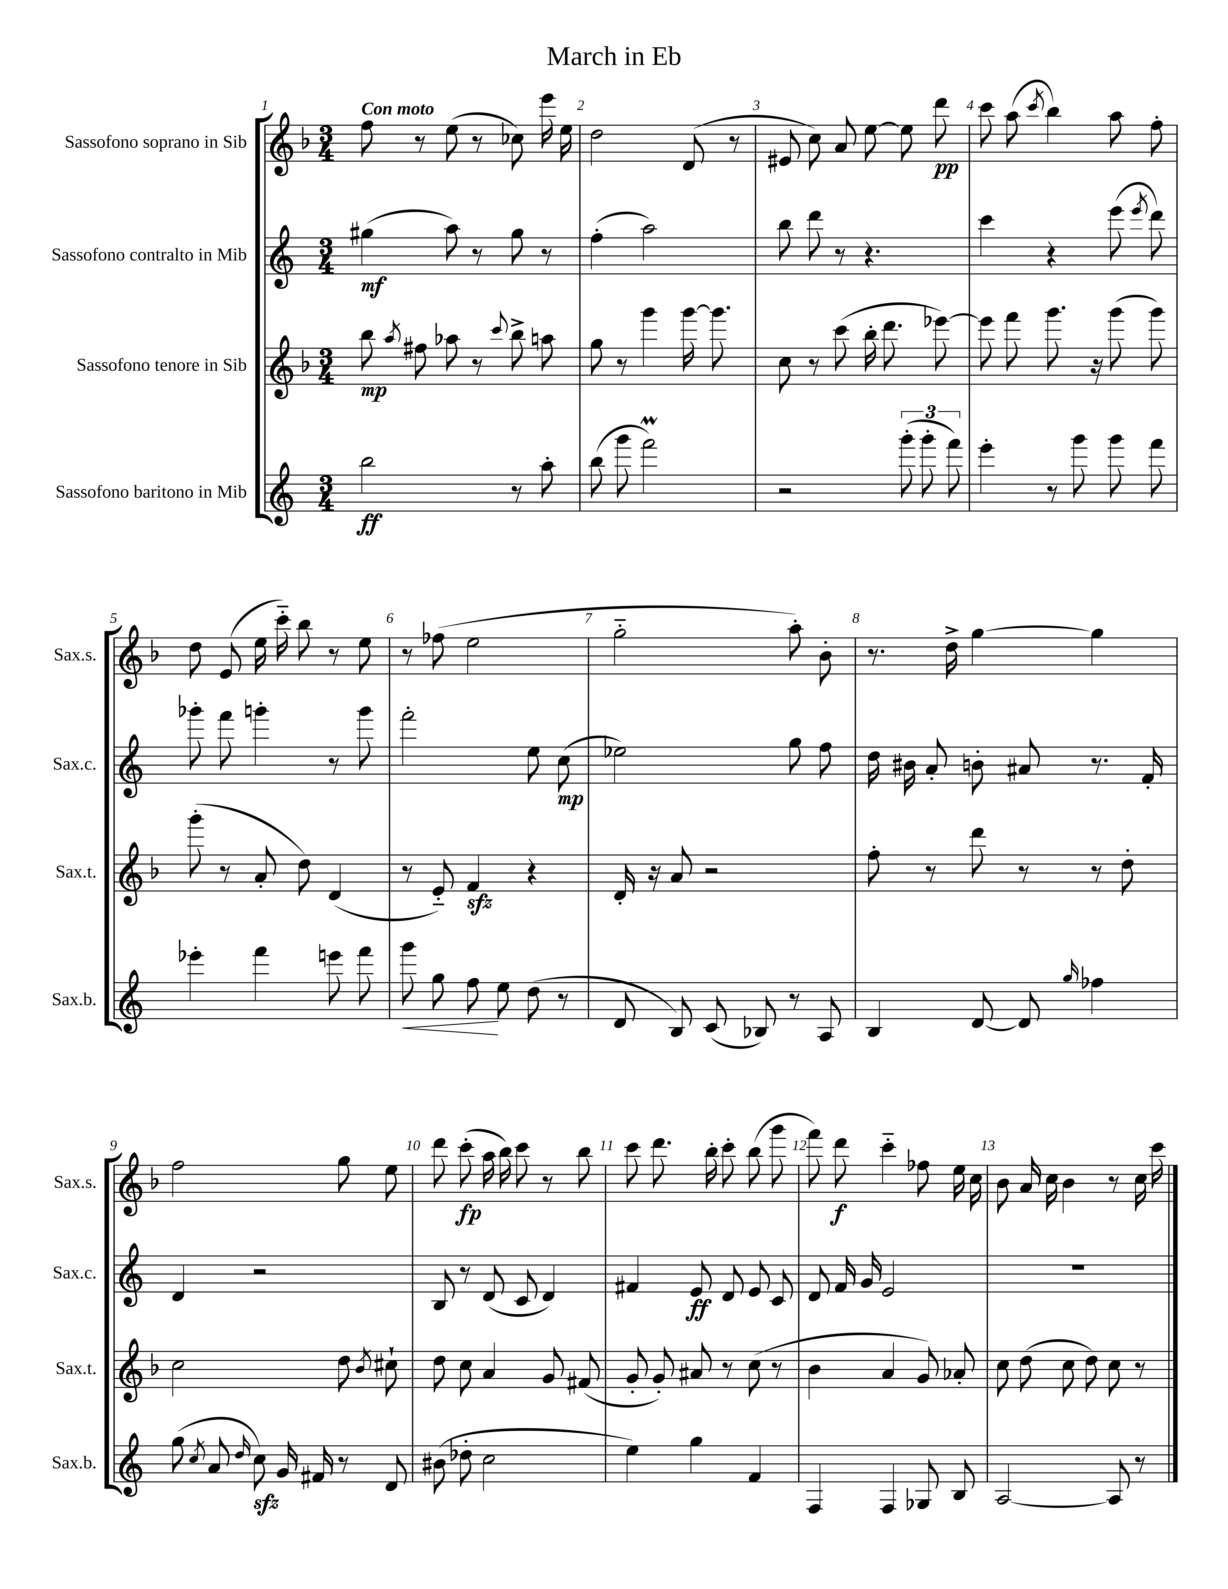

**kern	**kern	**kern	**kern
*staff4	*staff3	*staff2	*staff1
*clefG2	*clefG2	*clefG2	*clefG2
*k[]	*k[b-]	*k[]	*k[b-]
*M3/4	*M3/4	*M3/4	*M3/4
2bb	8bb-	(4gg#	8ff
.	8qaa	.	.
.	8ff#	.	8r
.	8aa-	8aa)	(8ee
.	8r	8r	8r
.	8qqccc	.	.
8r	8bb-^	8gg#	8cc-)
8aa'	8aa	8r	16eee
.	.	.	16ee
=	=	=	=
(8bb	8gg	(4ff'	2dd
8ggg	8r	.	.
2fff)	4ggg	2aa)	.
.	[16ggg	.	(8d
.	8.ggg]	.	.
.	.	.	8r
=	=	=	=
2r	8cc	8bb	8e#
.	8r	8ddd	8cc)
.	(8ccc	8r	8a
.	16bb-'	4.r	[8ee
.	8.ddd	.	.
(12ggg'	.	.	8ee]
12ggg'	.	.	.
.	[8eee-)	.	8ddd
12fff)	.	.	.
=	=	=	=
4eee'	8eee-]	4ccc	8ccc
.	8fff	.	(8aa
.	.	.	8qccc
8r	8.ggg	4r	4bb-)
8ggg	.	.	.
.	16r	.	.
8ggg	(8ggg	(8eee	8aa
.	.	8qeee	.
8fff	8ggg)	8ddd)	8ff'
=	=	=	=
4eee-'	(8ggg'	8ggg-'	8dd
.	8r	8fff	(8e
4fff	8a'	4ggg'	16ee
.	.	.	16ccc'~)
.	8dd)	.	8bb-
8eee	(4d	8r	8r
8fff	.	8ggg	8ee
=	=	=	=
8ggg	8r	2fff'	8r
8gg	8e'~)	.	(8ff-
8ff	4f	.	2ee
8ee	.	.	.
(8dd	4r	8ee	.
8r	.	(8cc	.
=	=	=	=
8d	16d'	2ee-)	2gg'~
.	16r	.	.
8B)	8a	.	.
(8c	2r	.	.
8B-)	.	.	.
8r	.	8gg	8aa')
8A	.	8ff	8b-'
=	=	=	=
4B	8ff'	16dd	8.r
.	.	16b#	.
.	8r	8a'	.
.	.	.	16dd^
[8d	8ddd	8b'	[4gg
8d]	8r	8a#	.
16qqgg	.	.	.
4ff-	8r	8.r	4gg]
.	8dd'	.	.
.	.	16f'	.
=	=	=	=
(8gg	2cc	4d	2ff
8qcc	.	.	.
8a	.	.	.
16qqdd	.	.	.
8cc)	.	2r	.
16g	.	.	.
16f#	.	.	.
8r	8dd	.	8gg
.	8qb-	.	.
8d	8cc#`	.	8ee
=	=	=	=
(8b#	8dd	8B	8ddd
8dd-'	8cc	8r	(8ccc'
2cc	4a	(8d	16aa
.	.	.	16bb-)
.	.	8c	8ccc
.	8g	4d)	8r
.	(8f#	.	8bb-
=	=	=	=
4ee)	8g'	4f#	8ccc
.	8g')	.	8.ddd
4gg	8a#	8e	.
.	.	.	16bb-'
.	8r	8d	8ccc'
4f	(8cc	8e	(8bb-
.	8r	8c	8ggg
=	=	=	=
4F	4b-	8d	8fff)
.	.	16f	8ddd
.	.	16g	.
4F	4a	2e	4ccc'~
8G-	8g)	.	8ff-
8B	8a-'	.	16ee
.	.	.	16cc
=	=	=	=
[2A	8cc	2.r	8b-
.	(8dd	.	16a
.	.	.	16cc
.	8cc	.	4b-
.	8dd)	.	.
8A]	8cc	.	8r
8r	8r	.	16cc
.	.	.	16ccc
==	==	==	==
*-	*-	*-	*-
